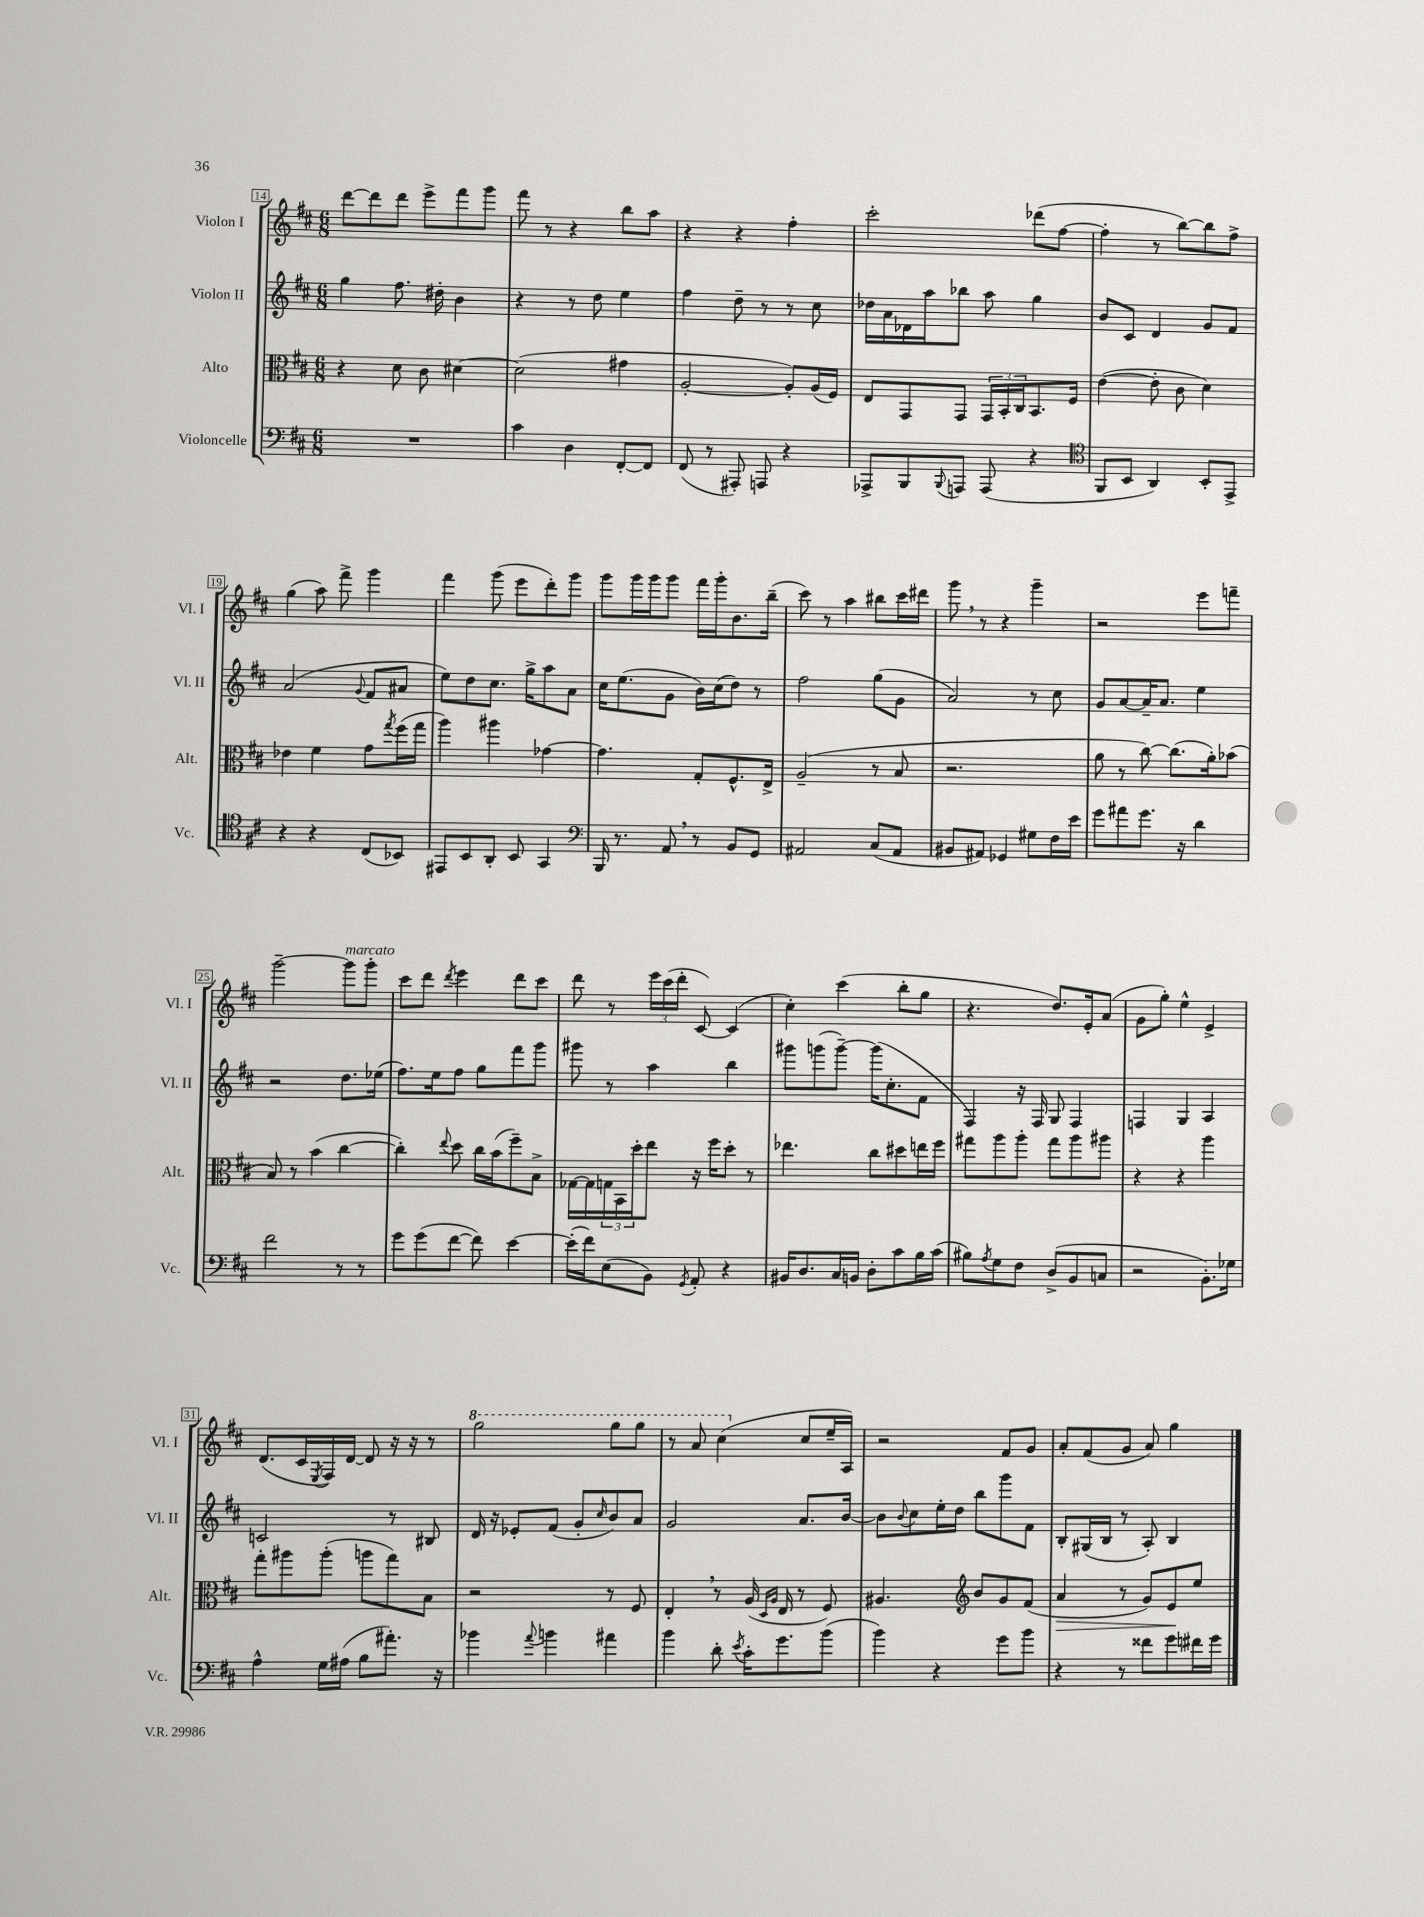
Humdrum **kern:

**kern	**kern	**kern	**kern
*staff4	*staff3	*staff2	*staff1
*clefF4	*clefC3	*clefG2	*clefG2
*k[f#c#]	*k[f#c#]	*k[f#c#]	*k[f#c#]
*M6/8	*M6/8	*M6/8	*M6/8
2.r	4r	4gg	[8ddd
.	.	.	8ddd]
.	8d	8.ff#	8ddd
.	8c#	.	8eee^
.	.	16dd#'	.
.	[4d#	4b	8fff#
.	.	.	8ggg
=	=	=	=
4c#	(2d#]	4r	8fff#
.	.	.	8r
4D	.	8r	4r
.	.	8dd	.
[8FF#'	4g#	4ee	8bb
8FF#]	.	.	8aa
=	=	=	=
(8FF#	[2A'	4ff#	4r
8r	.	.	.
8AAA#')	.	8dd~	4r
8AAA	.	8r	.
4r	8A'])	8r	4ff#'
.	(16A	8cc#	.
.	16F#)	.	.
=	=	=	=
8AAA-^	8E	16dd-	2ccc#'
.	.	16a	.
8BBB	8GG	16d-	.
.	.	16aa	.
8qqBBB	.	.	.
8AAA	8GG	8bb-	.
(8AAA	24GG	8aa	.
.	24BB'	.	.
.	24C#	.	.
4r	8.BB	4gg	(8ddd-
.	.	.	[8ff#
.	16F#	.	.
=	=	=	=
*clefC4	*	*	*
8FF#	([4e	8b	4ff#']
8BB	.	8c#	.
4AA)	8e']	4d	8r
.	8c#	.	[8bb)
8BB'	4d)	8g	8bb]
8EE^	.	8f#	8ff#^
=	=	=	=
4r	4e-	(2a	(4gg
4r	4f#	.	8aa)
.	.	.	8fff#^
.	.	8qqg	.
(8C#	8g	8f#	4ggg
.	8qgg	.	.
8BB-)	(16ff#	8a#	.
.	16gg	.	.
=	=	=	=
8EE#	4aa)	8ee)	4fff#
8BB	.	8dd	.
8AA'	4aa#	8.cc#	(8ggg
8BB	.	.	8eee
.	.	16gg^	.
4GG	[4g-	8aa	8ddd')
.	.	8a	8ggg
=	=	=	=
*clefF4	*	*	*
16BBB	4.g-]	16cc#	8ggg
8.r	.	(8.ee	.
.	.	.	16ggg
.	.	.	16ggg
8AA	.	8g	8ggg
8r	8G'	16b)	16fff#
.	.	(16cc#	16ggg'
8BB	8.F#^^	8dd)	8.b
8GG	.	8r	.
.	16E^	.	(16bb~
=	=	=	=
2AA#	(2A~	2ff#	8ccc#)
.	.	.	8r
.	.	.	4aa
(8C#	8r	(8gg	8bb#
8AA#	8B	8g	16ccc#
.	.	.	16ddd#
=	=	=	=
8BB#	2.r	2a)	8ggg
8AA#)	.	.	8r
4GG-	.	.	4r
8G#	.	8r	4ggg~
16F#	.	8cc#	.
16e	.	.	.
=	=	=	=
8g	8a	8g	2r
8a#	8r	[8a	.
8.g	[8cc#)	16a~]	.
.	.	8.a	.
.	(8.cc#]	.	.
16r	.	.	.
4d	.	4ee	8eee
.	16a')	.	.
.	(8b-	.	8fff~
=	=	=	=
2f#	8B)	2r	[2ggg~
.	8r	.	.
.	(4b	.	.
8r	[4cc#	8.dd	8ggg]
8r	.	.	8ggg'
.	.	(16ee-	.
=	=	=	=
8g	4cc#'])	8.ff#)	8ccc#
(8g	.	.	8ddd
.	.	16ee	.
.	8qqee	.	8qddd
[8f#	8dd	8ff#	4eee
8f#])	16cc#	8gg	.
.	(16b	.	.
[4e	8ff#~)	8fff#	8ddd
.	8B^	8ggg	8ccc#
=	=	=	=
(16e']	[16G-	8ggg#	8ddd
16f#)	16G-]	.	.
(8E	24G	8r	8r
.	24BB	.	.
.	24dd'	.	.
8BB)	8ee	4aa	24eee
.	.	.	(24ccc#
.	.	.	24ddd'
8qGG	.	.	.
8AA'	16r	.	[8c#)
.	16ff#	.	.
4r	8dd'	4bb	(4c#]
.	8r	.	.
=	=	=	=
16BB#	4.ee-	8ggg#	4cc#')
8.D	.	.	.
.	.	(8ggg	.
16C#	.	[8ggg~)	(4ccc#
16BB	.	.	.
8D'	8cc#	(16ggg]	.
.	.	8.cc#'	.
8c#	8dd#	.	8bb'
16B	16ee	8f#	8gg
(16c#	16ff#	.	.
=	=	=	=
8B#)	8gg#	4F#)	4.r
8qA	.	.	.
8G	8aa	.	.
8F#	8aa'	16r	.
.	.	16F#	.
(8D^	8gg#	8G	8.dd)
8BB	8aa	4F#	.
.	.	.	16e'
8C	8aa#	.	(8a
=	=	=	=
2r	4r	4F	8g
.	.	.	8gg')
.	4r	4G	4ee^^
8.BB')	4aa	4A	4e^
16G-	.	.	.
=	=	=	=
4A^^	8gg'	2c	(8.d
.	8aa#	.	.
.	.	.	16c#
.	.	.	8qE
16G	(8aa#'	.	16F#)
(16A#	.	.	[16d
8B	8aa	.	8d]
8.a#')	8gg)	8r	16r
.	.	.	16r
.	8B	8B#	8r
16r	.	.	.
=	=	=	=
4b-	2r	16d	2ggg
.	.	16r	.
.	.	8e-'	.
8qqa	.	.	.
4b	.	(8f#	.
.	.	8g'	.
.	.	16qqcc#	.
4a#	8r	8b)	8ggg
.	8F#	8a	8ggg
=	=	=	=
4b	4E'	2g	8r
.	.	.	8aa
8d'	8r	.	(4ccc#
8qe	.	.	.
16c#'	(16A	.	.
.	16qqD	.	.
.	16qqA	.	.
8.g	16E	.	.
.	8r	8.a	8cc#
(8b	8F#)	.	16ee~
.	.	[16b	16A)
=	=	=	=
4b)	4.A#	8b]	2r
.	.	8qqb	.
.	.	8cc#	.
4r	.	16ee'	.
.	.	16dd	.
*	*clefG2	*	*
.	8b	8bb	.
8g	8g	8ggg	8f#
8b	(8f#	8f#	8g
=	=	=	=
4r	4a	8B'	8a'
.	.	(16G#	(8f#
.	.	16B	.
8r	8r	8r	8g
8f##	8g)	8A')	8a)
8g	8e	4B	4gg
16f#	8ee	.	.
16g	.	.	.
==	==	==	==
*-	*-	*-	*-
